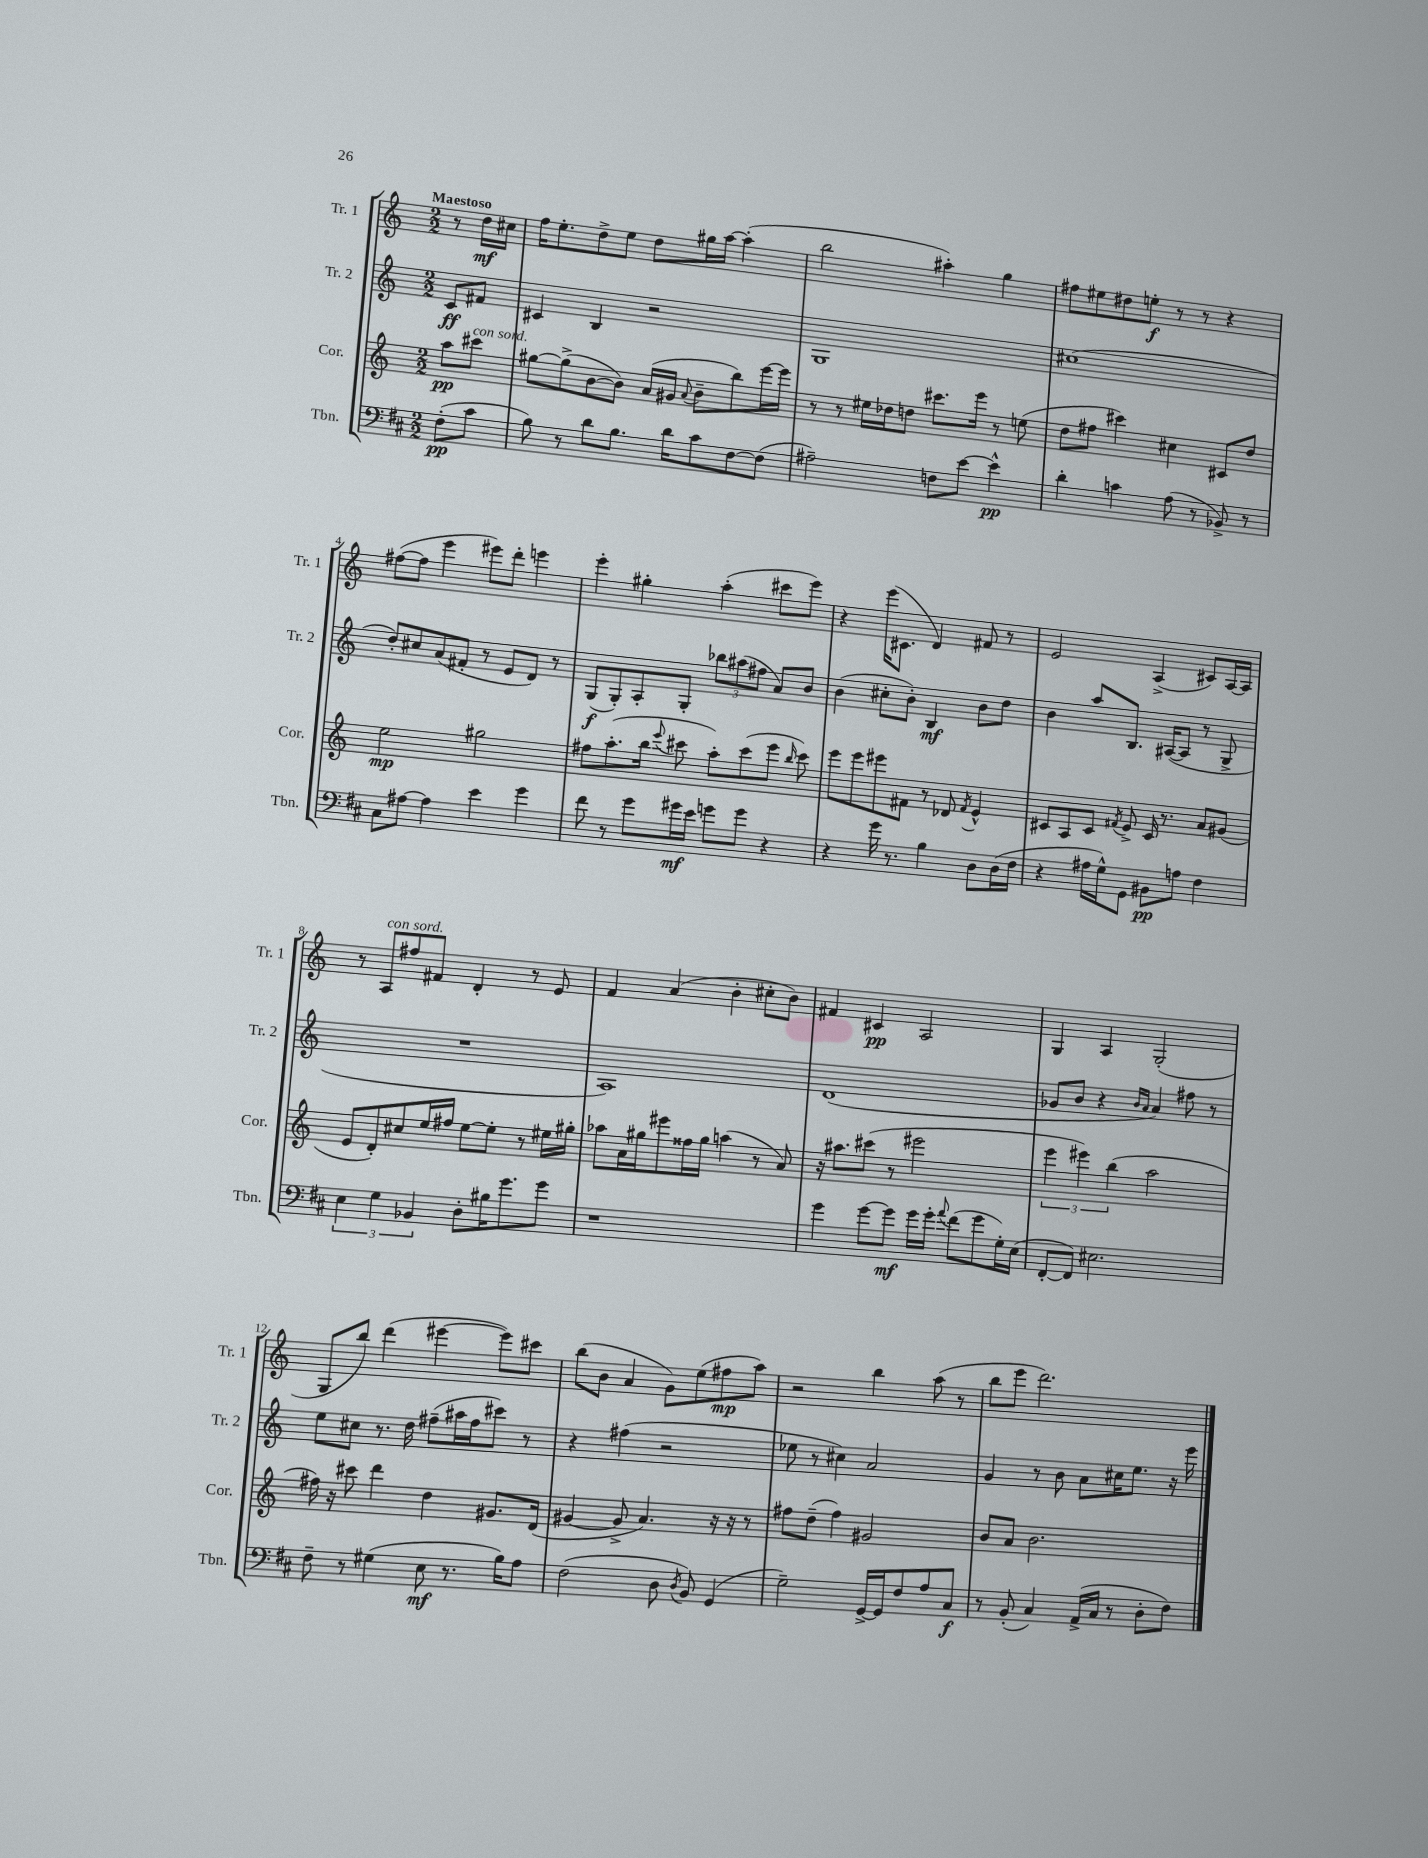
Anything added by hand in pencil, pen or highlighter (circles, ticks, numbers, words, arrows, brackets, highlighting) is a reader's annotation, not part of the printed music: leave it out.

**kern	**dynam	**kern	**dynam	**kern	**dynam	**kern	**dynam
*part4	*part4	*part3	*part3	*part2	*part2	*part1	*part1
*staff4	*staff4	*staff3	*staff3	*staff2	*staff2	*staff1	*staff1
*I"Tbn.	*	*I"Cor.	*	*I"Tr. 2	*	*I"Tr. 1	*
*I'Tbn.	*	*I'Cor.	*	*I'Tr. 2	*	*I'Tr. 1	*
*clefF4	*	*clefG2	*	*clefG2	*	*clefG2	*
*k[f#c#]	*	*k[]	*	*k[]	*	*k[]	*
*M2/2	*	*M2/2	*	*M2/2	*	*M2/2	*
=	=	=	=	=	=	=	=
!	!	!	!	!	!	!LO:TX:a:B:t=Maestoso	!
(8F#'\L	pp	8aa\L	pp	8c/L	ff	8r	.
!	!	!LO:TX:a:i:t=con sord.	!	!	!	!	!
8c#\J	.	8ccc#X\J	.	8f#X/J	.	16dd\LL	mf
.	.	.	.	.	.	16cc#X\JJ	.
=1	=1	=1	=1	=1	=1	=1	=1
8B\)	.	[8gg#X\L	.	4c#X/	.	16ff\KL	.
.	.	.	.	.	.	8.ee'\	.
8r	.	(8gg#^\]	.	.	.	.	.
8d\L	.	[8b\	.	4B/	.	8dd^\	.
8.B\J	.	8b\J])	.	.	.	8ee\J	.
.	.	(16a/LL	.	2r	.	8dd\L	.
16d\KL	.	16g#X/JJ	.	.	.	.	.
.	.	8qqa/	.	.	.	.	.
8c#\	.	8b~\L	.	.	.	16gg#X\L	.
.	.	.	.	.	.	[16aa\JJ	.
[8F#\	.	8bb\)	.	.	.	(4aa'\]	.
(8F#\J]	.	[16eee\L	.	.	.	.	.
.	.	16eee\JJ]	.	.	.	.	.
=2	=2	=2	=2	=2	=2	=2	=2
2A#X~\)	.	8r	.	1G	.	2bb\	.
.	.	8r	.	.	.	.	.
.	.	16ee#X\LL	.	.	.	.	.
.	.	16dd-X\J	.	.	.	.	.
.	.	8ddn\J	.	.	.	.	.
8Fn\L	.	8.ccc#X\L	.	.	.	4aa#X'\)	.
[8e\J	.	.	.	.	.	.	.
.	.	16eee\Jk	.	.	.	.	.
4e^^\]	pp	8r	.	.	.	4gg\	.
.	.	(8een\	.	.	.	.	.
=3	=3	=3	=3	=3	=3	=3	=3
4d'\	.	8dd\L	.	(1cc#X	.	8ff#X\L	.
.	.	8ff#X\J	.	.	.	8ee#X\	.
4cn\	.	4ccc#X\)	.	.	.	8dd#X\	.
.	.	.	.	.	.	8een'\J	f
(8A\	.	4cc#X\	.	.	.	8r	.
8r	.	.	.	.	.	8r	.
8BB-X^/)	.	8c#X/L	.	.	.	4r	.
8r	.	8dd/J	.	.	.	.	.
!!LO:LB:g=z
=4	=4	=4	=4	=4	=4	=4	=4
8C#\L	.	2ee\	mp	8dd'/L)	.	([8ff#X\L	.
[8A#X\J	.	.	.	8cc#X/	.	8ff#\J]	.
4A#\]	.	.	.	(8a/	.	4eee\	.
.	.	.	.	8f#X'/J	.	.	.
4e\	.	2gg#X\	.	8r	.	8eee#X\L)	.
.	.	.	.	8e/L	.	8ddd'\J	.
4g\	.	.	.	8d/J)	.	4eeen\	.
.	.	.	.	8r	.	.	.
=5	=5	=5	=5	=5	=5	=5	=5
8f#\	.	8ff#X\L	.	(8G/L	f	4eee'\	.
8r	.	(8.aa'\	.	8G'/)	.	.	.
8g\L	.	.	.	8A'/	.	4gg#X'\	.
.	.	16bb\Jk	.	.	.	.	.
.	.	8qqeee/	.	.	.	.	.
16g#X\L	mf	8ccc#X\	.	8G'/J	.	.	.
16e\JJ	.	.	.	.	.	.	.
8gn\L	.	8aa'\L)	.	12bb-X\L	.	(4aa'\	.
.	.	.	.	(12aa#X\	.	.	.
8g\J	.	(8ccc#\	.	.	.	.	.
.	.	.	.	12ff#X\J	.	.	.
4r	.	8eee\J	.	8a/L)	.	8ccc#X\L	.
.	.	16qqbb/	.	.	.	.	.
.	.	8ccc#\)	.	8b/J	.	8eee\J)	.
=6	=6	=6	=6	=6	=6	=6	=6
4r	.	8eee\L	.	(4b\	.	4r	.
.	.	8eee\	.	.	.	.	.
16g\	.	8eee#X\	.	8cc#X'\L	.	(16eee\KL	.
8.r	.	.	.	.	.	8.c#X\J	.
.	.	8f#X\J	.	8b'\J)	.	.	.
4B\	.	8r	.	4B/	mf	4d/)	.
.	.	8d-X/	.	.	.	.	.
.	.	8qf#/	.	.	.	.	.
8D\L	.	4e^^/	.	8b\L	.	8f#X/	.
(16D\L	.	.	.	8dd\J	.	8r	.
16F#\JJ	.	.	.	.	.	.	.
=7	=7	=7	=7	=7	=7	=7	=7
4r	.	8c#X/L	.	4b\	.	2e/	.
.	.	8A/	.	.	.	.	.
16A#X\LL	.	8c#/J	.	8aa/L	.	.	.
16G^^\J)	.	.	.	.	.	.	.
.	.	8qf#X/	.	.	.	.	.
8GG\J	.	8e^/	.	8.B/J	.	.	.
8BB#X\L	pp	16c#/	.	.	.	(4A^/	.
.	.	8.r	.	([16A#X/KL	.	.	.
8An\J	.	.	.	8A#/J]	.	.	.
4F#\	.	8a/L	.	8r	.	8c#X/L)	.
.	.	(8g#X/J	.	8G^/	.	[16A/L	.
.	.	.	.	.	.	16A/JJ]	.
!!LO:LB:g=z
=8	=8	=8	=8	=8	=8	=8	=8
6E\	.	8e/L	.	1r	.	8r	.
!	!	!	!	!	!	!LO:TX:a:i:t=con sord.	!
.	.	8d'/)	.	.	.	8A/L	.
6G\	.	.	.	.	.	.	.
.	.	8cc#X/	.	.	.	8ff#X/	.
6BB-X/	.	.	.	.	.	.	.
.	.	16ee/L	.	.	.	8f#X/J	.
.	.	16ff#X/JJ	.	.	.	.	.
8D'\L	.	[8ee\L	.	.	.	4d'/	.
16B#X\K	.	8ee'\J]	.	.	.	.	.
8.g\	.	.	.	.	.	.	.
.	.	8r	.	.	.	8r	.
8g\J	.	16ee#X\LL	.	.	.	8e/	.
.	.	16gg#X'\JJ	.	.	.	.	.
=9	=9	=9	=9	=9	=9	=9	=9
1r	.	8aa-X\L	.	1A)	.	4f/	.
.	.	16a\L	.	.	.	.	.
.	.	16gg#X\J	.	.	.	.	.
.	.	8eee#X\	.	.	.	(4a/	.
.	.	16ff##X\L	.	.	.	.	.
.	.	16gg#\JJ	.	.	.	.	.
.	.	(4aan\	.	.	.	4b'\	.
.	.	8r	.	.	.	8cc#X'\L	.
.	.	8a/)	.	.	.	8b\J)	.
=10	=10	=10	=10	=10	=10	=10	=10
4g\	.	16r	.	(1d	.	4f#X/	.
.	.	8.aa#X\L	.	.	.	.	.
[8g\L	.	(8ccc#X\J	.	.	.	4c#X/	pp
8g\J]	mf	8r	.	.	.	.	.
16g\LL	.	2eee#X\	.	.	.	2A/	.
16g'\JJ	.	.	.	.	.	.	.
8qqa/	.	.	.	.	.	.	.
(8f#\L	.	.	.	.	.	.	.
8g\	.	.	.	.	.	.	.
16G'\L)	.	.	.	.	.	.	.
(16E\JJ	.	.	.	.	.	.	.
=11	=11	=11	=11	=11	=11	=11	=11
[8FF#'/L	.	6eee\	.	8g-X/L	.	4G/	.
8FF#/J])	.	.	.	8b/J	.	.	.
.	.	6eee#X\)	.	.	.	.	.
2.E#X\	.	.	.	4r	.	4A/	.
.	.	(6bb\	.	.	.	.	.
.	.	.	.	16qqb/LL	.	.	.
.	.	.	.	16qqa/JJ	.	.	.
.	.	2aa\	.	4a/)	.	(2G'/	.
.	.	.	.	8ff#X\	.	.	.
.	.	.	.	8r	.	.	.
!!LO:LB:g=z
=12	=12	=12	=12	=12	=12	=12	=12
8F#~\	.	16ff#X\)	.	8ee\L	.	8G/L	.
.	.	16r	.	.	.	.	.
8r	.	8ccc#X\	.	8cc#X\J	.	8bb/J)	.
(4G#X\	.	4ddd\	.	8.r	.	(4ddd\	.
.	.	.	.	16dd\	.	.	.
8E\	mf	4dd\	.	(8ff#X~\L	.	[4eee#X\	.
8.r	.	.	.	16aa#X\L	.	.	.
.	.	.	.	16ff#\J	.	.	.
.	.	8.g#X/L	.	8ccc#X\J)	.	8eee#\L])	.
16B\KL)	.	.	.	.	.	.	.
8A\J	.	.	.	8r	.	8ccc#X\J	.
.	.	(16d/Jk	.	.	.	.	.
=13	=13	=13	=13	=13	=13	=13	=13
(2F#\	.	[4g#X/	.	4r	.	(8bb\L	.
.	.	.	.	.	.	8b\J	.
.	.	8g#^/]	.	(4ff#X\	.	4a/	.
.	.	4.a/)	.	.	.	.	.
8D\	.	.	.	2r	.	8g\L)	.
8qD/	.	.	.	.	.	.	.
8BB/)	.	.	.	.	.	(8ee\	.
(4GG/	.	16r	.	.	.	8ff#X\	mp
.	.	16r	.	.	.	.	.
.	.	8r	.	.	.	8aa\J)	.
=14	=14	=14	=14	=14	=14	=14	=14
2G~\)	.	8ff#X\L	.	8ee-X\	.	2r	.
.	.	(8dd~\J	.	8r	.	.	.
.	.	4ff#\)	.	4cc#X\)	.	.	.
[16GG^/LL	.	2g#X/	.	2a/	.	4bb\	.
16GG/J]	.	.	.	.	.	.	.
8F#/	.	.	.	.	.	.	.
8A/	.	.	.	.	.	(8aa\	.
8C#/J	f	.	.	.	.	8r	.
=15	=15	=15	=15	=15	=15	=15	=15
8r	.	8b/L	.	4g/	.	8bb\L	.
(8BB'/	.	8a/J	.	.	.	8eee\J	.
4C#/)	.	2.b\	.	8r	.	2.ddd\)	.
.	.	.	.	8b\	.	.	.
(16AA^/LL	.	.	.	8a\L	.	.	.
16C#/JJ	.	.	.	.	.	.	.
8r	.	.	.	16cc#X\K	.	.	.
.	.	.	.	8.ee\J	.	.	.
8D'\L	.	.	.	.	.	.	.
8F#\J)	.	.	.	16r	.	.	.
.	.	.	.	16eee\	.	.	.
==	==	==	==	==	==	==	==
*-	*-	*-	*-	*-	*-	*-	*-
